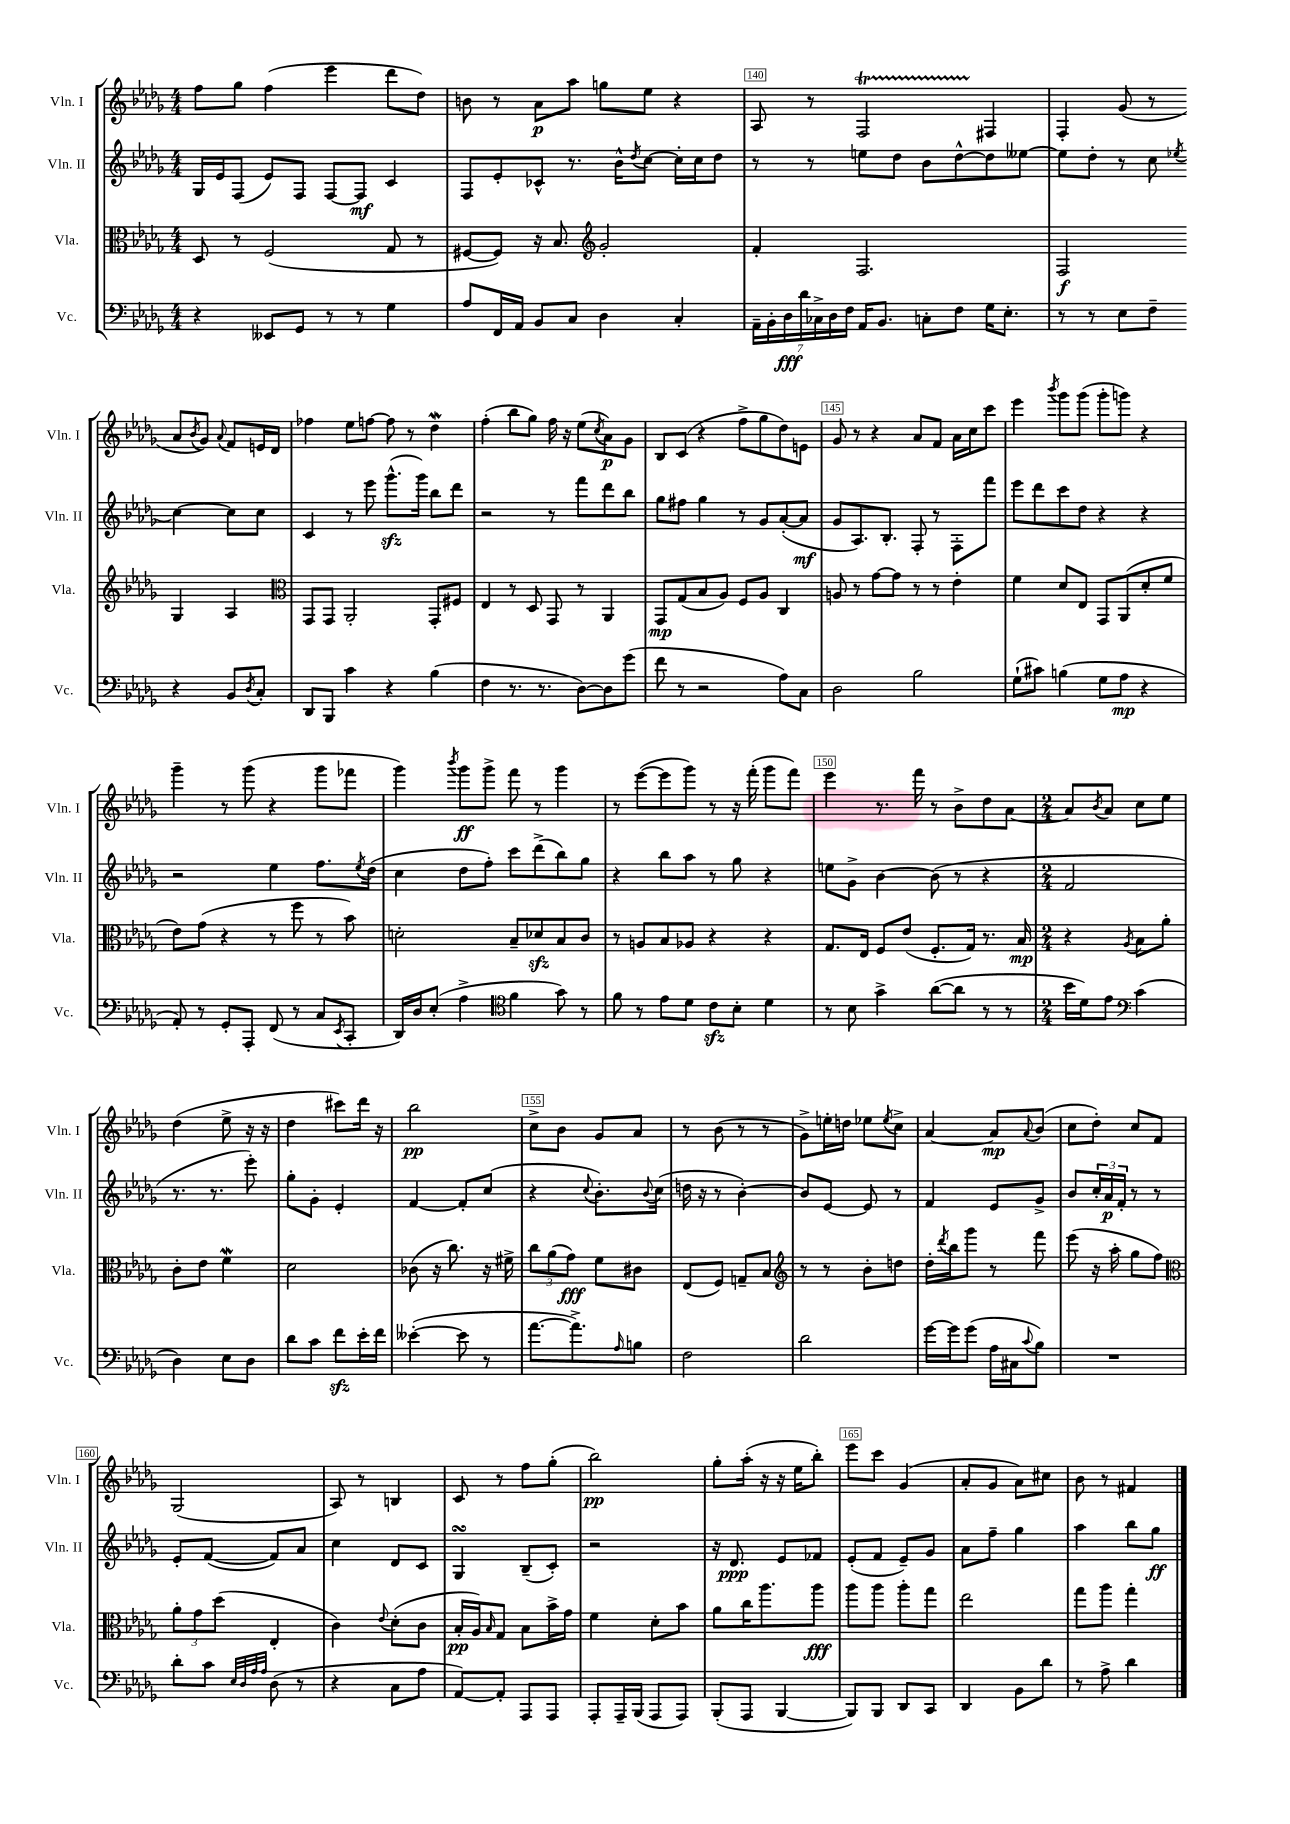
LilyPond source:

<<
\new StaffGroup <<
\new Staff = "s0" \with { instrumentName = "Vln. I" shortInstrumentName = "Vln. I" } {
    \clef treble \key des \major \numericTimeSignature \time 4/4
    f''8 ges''8 f''4( ees'''4 des'''8 des''8) |
    b'8 r8 aes'8\p aes''8 g''8 ees''8 r4 |
    aes8 r8 f2\startTrillSpan fis4\stopTrillSpan |
    f4-. ges'8( r8 aes'8 \acciaccatura { bes'8 } ges'8) \appoggiatura { aes'8 } f'8 e'16 des'16 |
    fes''4 ees''8 f''8~ f''8 r8 des''4\mordent |
    f''4-.( bes''8 ges''8) f''16 r16 ees''8( \acciaccatura { c''8 } aes'8\p) ges'8 |
    bes8 c'8( r4 f''8-> ges''8 des''8) e'8 |
    ges'8 r8 r4 aes'8 f'8 aes'16 c''16 c'''8 |
    ees'''4 \acciaccatura { bes'''8 } ges'''8 ges'''8( ges'''8-. g'''8) r4 |
    ges'''4-- r8 ges'''8( r4 ges'''8 fes'''8 |
    ges'''4) \acciaccatura { bes'''8 } ges'''8\ff ges'''8-> f'''8 r8 ges'''4 |
    r8 ees'''8~( ees'''8 ges'''8) r8 r16 f'''16-.( ges'''8 f'''8) |
    ees'''4 r8. f'''16 r8 bes'8-> des''8 aes'8~ |
    \numericTimeSignature \time 2/4 aes'8 \acciaccatura { bes'8 } aes'8 c''8 ees''8 |
    des''4( ees''8-> r16 r16 |
    des''4 cis'''8) des'''16 r16 |
    bes''2\pp |
    c''8-> bes'8 ges'8 aes'8 |
    r8 bes'8( r8 r8 |
    ges'8->) e''16-. d''16 ees''8 \acciaccatura { ees''8 } c''8-> |
    aes'4~ aes'8\mp \appoggiatura { aes'8 } bes'8( |
    c''8 des''8-.) c''8 f'8 |
    ges2( |
    aes8) r8 b4 |
    c'8 r8 f''8 ges''8-.( |
    bes''2\pp) |
    ges''8-. aes''16-.( r16 r16 ees''16 bes''8-.) |
    ees'''8 c'''8 ges'4( |
    aes'8-. ges'8 aes'8) cis''8 |
    bes'8 r8 fis'4 \bar "|." |
}
\new Staff = "s1" \with { instrumentName = "Vln. II" shortInstrumentName = "Vln. II" } {
    \clef treble \key des \major \numericTimeSignature \time 4/4
    ges16 ees'16 f8( ees'8) f8 f8~ f8\mf c'4 |
    f8 ees'8-. ces'8-^ r8. bes'16-^ \acciaccatura { des''8 } c''8~ c''16-. c''16 des''8 |
    r8 r8 e''8 des''8 bes'8 des''8~-^ des''8 eeses''8~ |
    eeses''8 des''8-. r8 c''8 \acciaccatura { ees''8 } c''4~ c''8 c''8 |
    c'4 r8 ees'''8 ges'''8.-^\sfz( ges'''16) bes''8 des'''8 |
    r2 r8 f'''8 des'''8 bes''8 |
    ges''8 fis''8 ges''4 r8 ges'8 aes'8~-.( aes'8\mf |
    ges'8 aes8.) bes8.-. f8-. r8 f8-. f'''8 |
    ees'''8 des'''8 c'''8 des''8 r4 r4 |
    r2 ees''4 f''8. \acciaccatura { ees''8 } des''16( |
    c''4 des''8 f''8-.) c'''8 des'''8->( bes''8) ges''8 |
    r4 bes''8 aes''8 r8 ges''8 r4 |
    e''8 ges'8-> bes'4~ bes'8( r8 r4 |
    \numericTimeSignature \time 2/4 f'2 |
    r8. r8. ees'''8-.) |
    ges''8-. ges'8-. ees'4-. |
    f'4~ f'8-. c''8( |
    r4 \appoggiatura { c''8 } bes'8.-.) \appoggiatura { bes'8 } c''16( |
    d''16 r16 r8 bes'4~-.) |
    bes'8 ees'8~ ees'8 r8 |
    f'4 ees'8 ges'8-> |
    bes'8 \tuplet 3/2 { c''16-. aes'16\p f'16-. } r8 r8 |
    ees'8-. f'8~( f'8) aes'8 |
    c''4 des'8 c'8 |
    ges4\turn bes8--( c'8-.) |
    r2 |
    r16 des'8.\ppp ees'8 fes'8 |
    ees'8-.( f'8 ees'8--) ges'8 |
    aes'8 f''8-- ges''4 |
    aes''4 bes''8 ges''8\ff \bar "|." |
}
\new Staff = "s2" \with { instrumentName = "Vla." shortInstrumentName = "Vla." } {
    \clef alto \key des \major \numericTimeSignature \time 4/4
    des8 r8 f2( ges8 r8 |
    fis8~ fis8) r16 bes8. \clef treble ges'2-. |
    f'4-. f2. |
    f2\f ges4 aes4 |
    \clef alto ges,8 ges,8 aes,2-. ges,8-. fis8 |
    ees4 r8 des8 ges,8 r8 aes,4 |
    ges,8\mp ges8( bes8 aes8) f8 aes8 c4 |
    a8 r8 ges'8~ ges'8 r8 r8 ees'4-. |
    f'4 des'8 ees8 ges,8 aes,8( des'8-. f'8 |
    ees'8) ges'8( r4 r8 f''8 r8 bes'8) |
    d'2-. bes8-- des'8\sfz bes8 c'8 |
    r8 a8 bes8 aes8 r4 r4 |
    ges8. ees16 f8 ees'8( f8.-. ges16) r8. bes16\mp |
    \numericTimeSignature \time 2/4 r4 \acciaccatura { aes8 } bes8 aes'8-. |
    c'8-. ees'8 f'4\mordent |
    des'2 |
    ces'8( r16 c''8.) r16 fis'16-> |
    \tuplet 3/2 { c''8 aes'8( ges'8\fff) } f'8 cis'8 |
    ees8( f8) g8-- bes8 |
    \clef treble r8 r8 bes'8-. d''8 |
    des''16-. \acciaccatura { des'''8 } bes''16 ges'''8 r8 f'''8 |
    ees'''8( r16 aes''16-. ges''8 f''8) |
    \clef alto \tuplet 3/2 { aes'8-. ges'8 des''8( } ees4-. |
    c'4) \appoggiatura { ees'8 } des'8-.( c'8 |
    bes16-.\pp aes16) \grace { bes16 } ges8 bes8 bes'16-> ges'16 |
    f'4 des'8-. bes'8 |
    aes'8 c''16 aes''8. aes''8\fff |
    aes''8 aes''8 aes''8-. ges''8 |
    ees''2 |
    ges''8 aes''8 ges''4-. \bar "|." |
}
\new Staff = "s3" \with { instrumentName = "Vc." shortInstrumentName = "Vc." } {
    \clef bass \key des \major \numericTimeSignature \time 4/4
    r4 eeses,8 ges,8 r8 r8 ges4 |
    aes8 f,16 aes,16 bes,8 c8 des4 c4-. |
    \tuplet 7/4 { aes,16-- bes,16-. des16\fff des'16 ces16-> des16 f16 } aes,16 bes,8. c8-. f8 ges16 ees8.-. |
    r8 r8 ees8 f8-- r4 bes,8 \acciaccatura { des8 } c8-. |
    des,8 bes,,8 c'4 r4 bes4( |
    f4 r8. r8. des8~) des8 ges'8( |
    f'8 r8 r2 aes8) c8 |
    des2 bes2 |
    ges8-!( cis'8) b4( ges8 aes8\mp r4 |
    aes,8-.) r8 ges,8-. aes,,8-. f,8( r8 c8 \acciaccatura { ees,8 } c,8-. |
    des,16) des16 ees8-.( aes4-> \clef tenor f'4 ges'8) r8 |
    f'8 r8 ees'8 des'8 c'8\sfz bes8-. des'4 |
    r8 bes8 ges'4-> aes'8~( aes'8 r8 r8 |
    \numericTimeSignature \time 2/4 bes'16 des'16) ees'8 \clef bass c'4( |
    des4) ees8 des8 |
    des'8 c'8 f'8\sfz ees'16-. f'16 |
    eeses'4~-.( eeses'8 r8 |
    aes'8.~ aes'8.->) \grace { aes16 } b8 |
    f2 |
    des'2 |
    ges'16~ ges'16 ges'8( aes16 cis16 \appoggiatura { c'8 } bes8) |
    R2 |
    des'8-. c'8 \grace { ees32 des32 aes32 aes32 } des8( r8 |
    r4 c8 aes8 |
    aes,8~) aes,8-. aes,,8 aes,,8 |
    aes,,8-. aes,,16-- bes,,16( aes,,8 aes,,8) |
    bes,,8-.( aes,,8 bes,,4~ |
    bes,,8) bes,,8 des,8 c,8 |
    des,4 bes,8 des'8 |
    r8 aes8-> des'4 \bar "|." |
}
>>
>>
\layout { \context { \Score currentBarNumber = #138 \override BarNumber.break-visibility = ##(#f #t #t) barNumberVisibility = #(every-nth-bar-number-visible 5) \override BarNumber.stencil = #(make-stencil-boxer 0.1 0.3 ly:text-interface::print) } }
